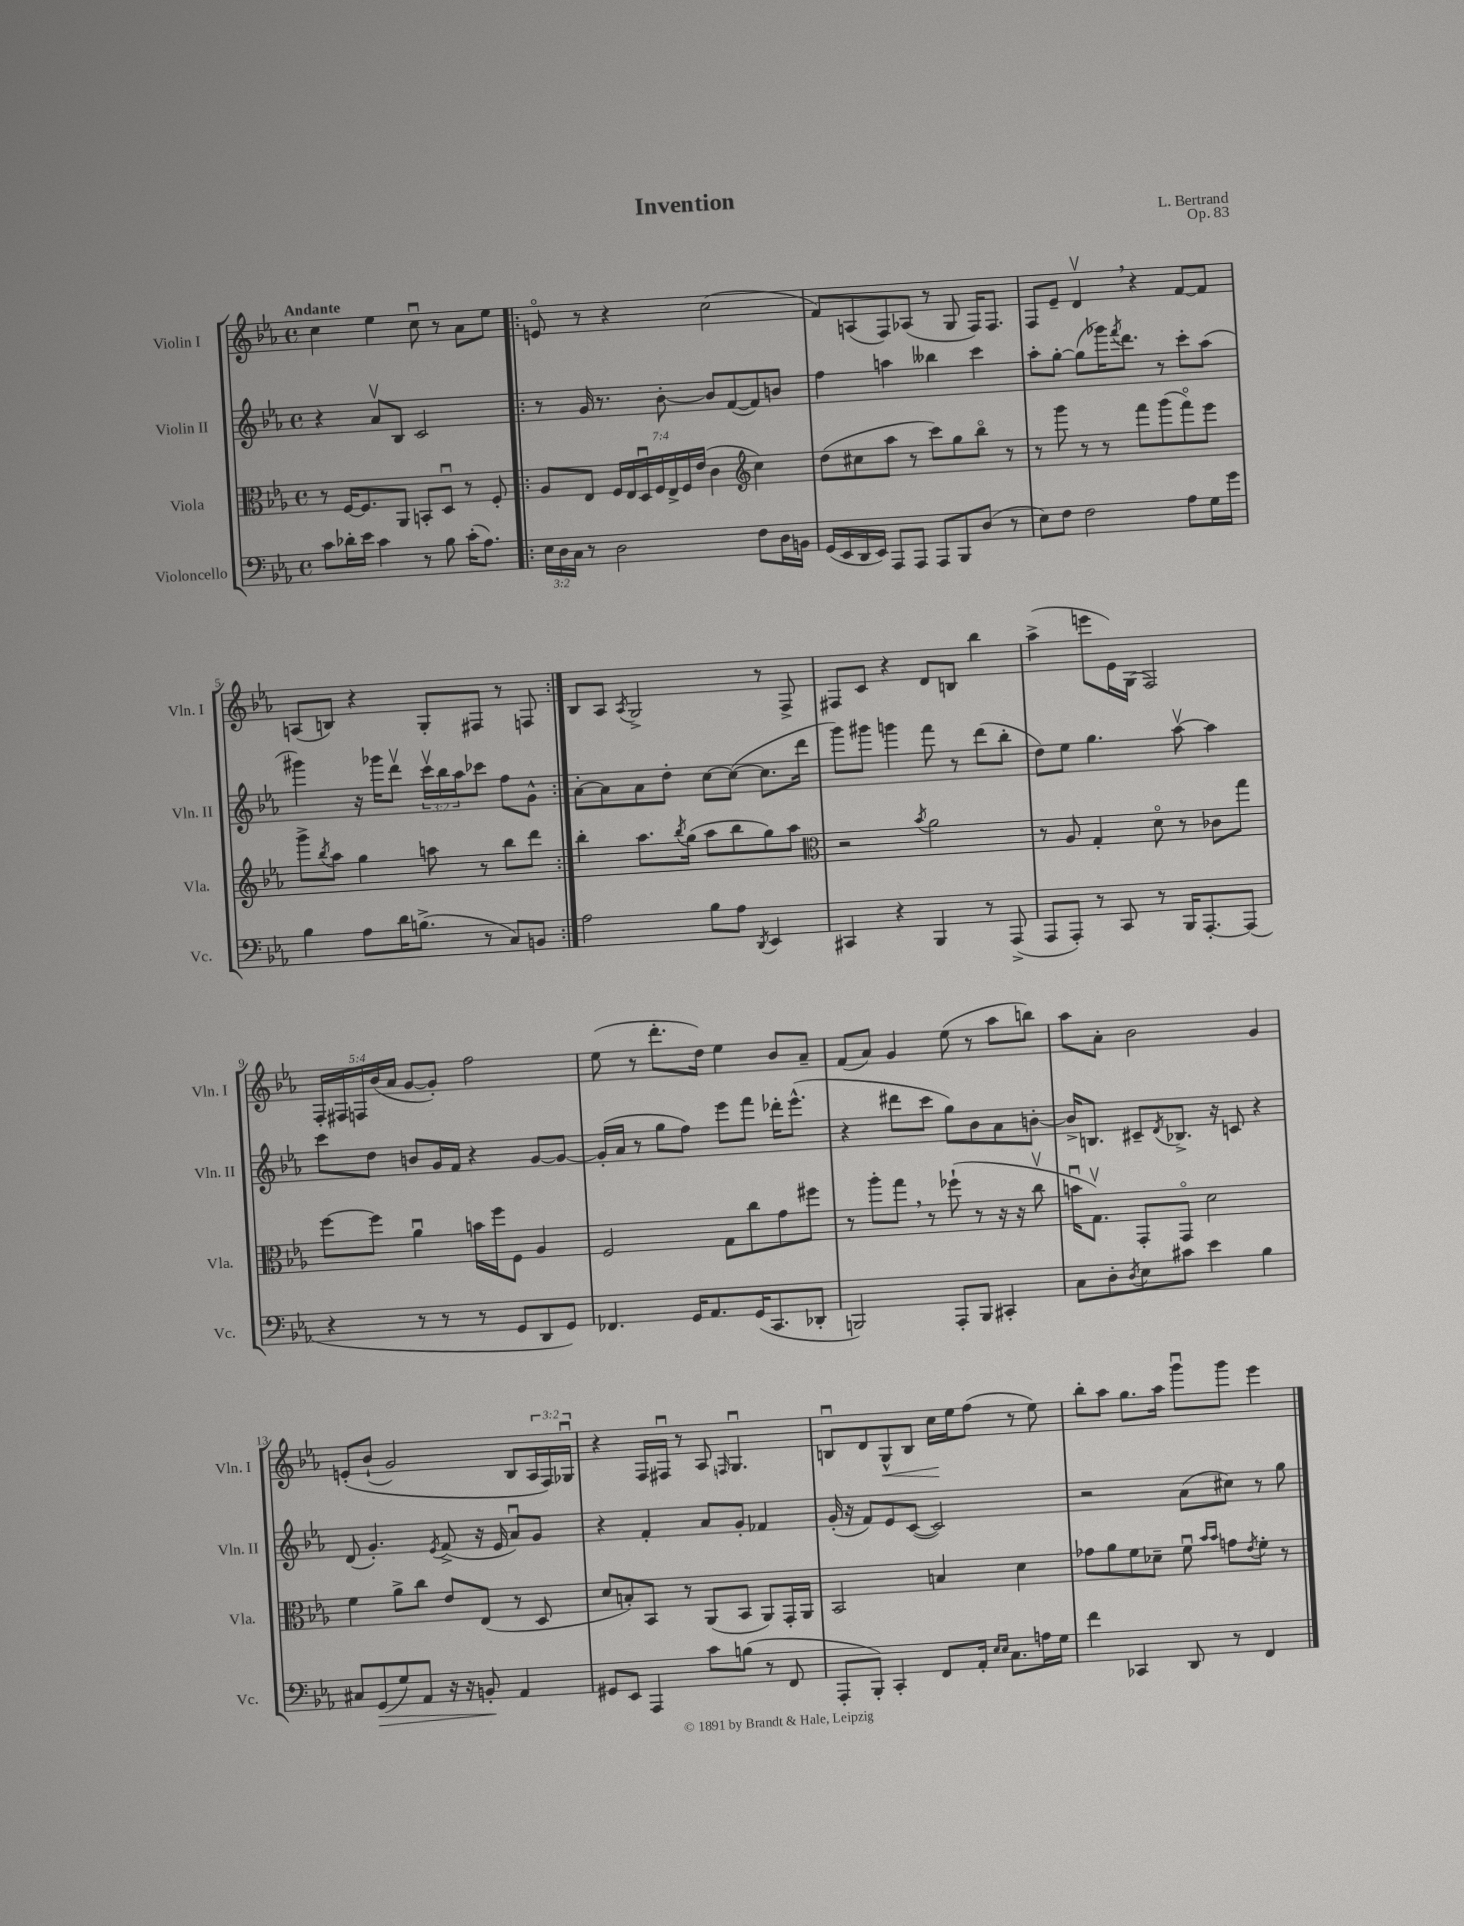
\header { title = "Invention" composer = "L. Bertrand" opus = "Op. 83" }
<<
\new StaffGroup <<
\new Staff = "s0" \with { instrumentName = "Violin I" shortInstrumentName = "Vln. I" } {
    \clef treble \key ees \major \defaultTimeSignature \time 4/4 \override Staff.TupletNumber.text = #tuplet-number::calc-fraction-text \tempo "Andante"
    c''4 ees''4 c''8\downbow r8 aes'8 ees''8 |
    \repeat volta 2 { e'8\flageolet r8 r4 c''2( |
    f'8) a8( f8) aes8( r8 g8 f16) f8. |
    f8 ees'8-- d'4\upbow \breathe r4 f'8~ f'8 |
    a8( b8) r4 g8-. fis8 r8 f8 | }
    bes8 aes8 \acciaccatura { aes8 } g2-> r8 f8-> |
    fis8 c'8 r4 d'8 b8 bes''4 |
    aes''4->( e'''8 ees'16) g16( f2) |
    \tuplet 5/4 { f16-. fis16 f16 bes'16( aes'16 } g'8~ g'8-.) f''2 |
    ees''8( r8 d'''8.-. d''16) ees''4 bes'8 aes'8-- |
    f'8( aes'8) g'4 ees''8( r8 aes''8 b''8) |
    aes''8 aes'8-. bes'2 g'4 |
    e'8-.\( bes'8-!( g'2) bes8 \tuplet 3/2 { aes16 f16\) ges16\downbow } |
    r4 f16 fis16\downbow r8 aes8 \grace { f16 } g4.\downbow |
    b8\downbow d'8 g8-^\< b8 c''16\! ees''16 f''8( r8 ees''8) |
    bes''8-. aes''8 g''8. aes''16 g'''8\downbow g'''8 ees'''4 \bar "|." |
}
\new Staff = "s1" \with { instrumentName = "Violin II" shortInstrumentName = "Vln. II" } {
    \clef treble \key ees \major \defaultTimeSignature \time 4/4 \override Staff.TupletNumber.text = #tuplet-number::calc-fraction-text
    r4 aes'8\upbow bes8 c'2 |
    \repeat volta 2 { r8 g'16 r8. bes'8~-. bes'8 f'8~( f'8) b'8 |
    f''4 a''4 beses''4 c'''4 |
    aes''8-. g''8~-. g''8( ges'''16) \acciaccatura { f'''8 } d'''8. r8 c'''8-. aes''8( |
    gis'''4) r16 ges'''16 d'''8\upbow \tuplet 3/2 { c'''16\upbow bes''16 aes''16 } ces'''8 f''8 g'8-^ | }
    aes'8~-. aes'8 aes'8 d''8-. c''8~ c''8~( c''8. d'''16 |
    g'''8) gis'''8 g'''4 f'''8 r8 d'''8( bes''8-. |
    d''8) ees''8 g''4. aes''8~\upbow aes''4 |
    c'''8 d''8 b'8 g'16 f'16 r4 g'8~ g'8~ |
    g'16-.( aes'16 r8 g''8 f''8) ees'''8 f'''8 des'''16-. ees'''8.-^( |
    r4 dis'''8 c'''8 g''8) bes'8 aes'8 b'8~-. |
    b'16-> b8. cis'8-- \acciaccatura { d'8 } bes8.-> r16 c'8 r4 |
    d'8( g'4.-.) \acciaccatura { ees'8 } f'8->( r16 ees'16 aes'8\downbow) g'8 |
    r4 f'4-. aes'8 g'8-. fes'4 |
    g'16-.( r16 f'8) ees'8 c'8~( c'2) |
    r2 aes'8( cis''8) r8 g''8 \bar "|." |
}
\new Staff = "s2" \with { instrumentName = "Viola" shortInstrumentName = "Vla." } {
    \clef alto \key ees \major \defaultTimeSignature \time 4/4 \override Staff.TupletNumber.text = #tuplet-number::calc-fraction-text
    r8 f16~ f8. aes,8 b,8-. d8\downbow r8 f8-. |
    \repeat volta 2 { aes8 ees8 \tuplet 7/4 { f16 ees16 d16\downbow f16 ees16-> f16 ees'16( } c'4 \clef treble c''4) |
    d''8( cis''8 aes''8 r8 c'''8) g''8 bes''8\flageolet r8 |
    r8 g'''8 r8 r8 f'''8 g'''8( f'''8\flageolet) ees'''8 |
    g'''8-> \acciaccatura { bes''8 } aes''8 g''4 a''8 r8 bes''8 d'''8 | }
    bes''4-. aes''8. \acciaccatura { bes''8 } g''16( aes''8 bes''8 g''8) aes''8 |
    \clef alto r2 \acciaccatura { bes'8 } aes'2 |
    r8 aes8 g4-. d'8\flageolet r8 ces'8 g''8 |
    f''8~ f''8 aes'4\downbow b'16 f''16 f8 aes4 |
    f2 g8 c''8 g'8 fis''8 |
    r8 aes''8-. g''8 \breathe r8 fes''8-!( r8 r16 r16 c''8\upbow |
    b'16\downbow g8.\upbow) g,8-. g,8\flageolet d'2 |
    f'4 aes'8-> c''8 ees'8 ees8( r8 d8 |
    d'8 b8-.) bes,8 r8 aes,8( bes,8 aes,8) g,16-. aes,16 |
    bes,2 b4 d'4 |
    ges'8 aes'8 f'8 des'8-- f'8\downbow \grace { bes'16 bes'16 } g'8 \acciaccatura { ees'8 } f'8-. r8 \bar "|." |
}
\new Staff = "s3" \with { instrumentName = "Violoncello" shortInstrumentName = "Vc." } {
    \clef bass \key ees \major \defaultTimeSignature \time 4/4 \override Staff.TupletNumber.text = #tuplet-number::calc-fraction-text
    c'8 des'16-. ees'16 c'4 r8 bes8 c'16-.( aes8.) |
    \repeat volta 2 { \tuplet 3/2 { ees16 d16 c16 } r8 d2 f8 d16 b,16 |
    g,16( ees,16 d,16 ees,16) aes,,8 aes,,8 aes,,8 bes,,8 d8( r8 |
    ees8) f8 f2 aes8 g16 g'16 |
    bes4 aes8 d'16 b8.->( r8 c8) b,8 | }
    aes2 bes8 aes8 \acciaccatura { d,8 } ees,4 |
    cis,4 r4 bes,,4 r8 aes,,8->( |
    aes,,8 aes,,8-.) r8 c,8 r8 bes,,16 aes,,8.~-. aes,,8( |
    r4 r8 r8 r8 g,8 d,8 g,8) |
    fes,4. g,16 aes,8. g,16( c,8. des,8-. |
    b,,2) aes,,8-. b,,8 cis,4-. |
    c8 d8-. \acciaccatura { d8 } ees8 cis'8 ees'4 bes4 |
    cis8 g,8\>( g8) aes,8 r16 r16 b,8-.\! aes,4 |
    gis,8 ees,8 aes,,4 c'8 b8( r8 f,8 |
    aes,,8-. bes,,8-.) c,4-. f,8 aes,16-. \grace { ees16 ees16 } c8. a16 g16 |
    f'4 ces,4 d,8 r8 f,4 \bar "|." |
}
>>
>>
